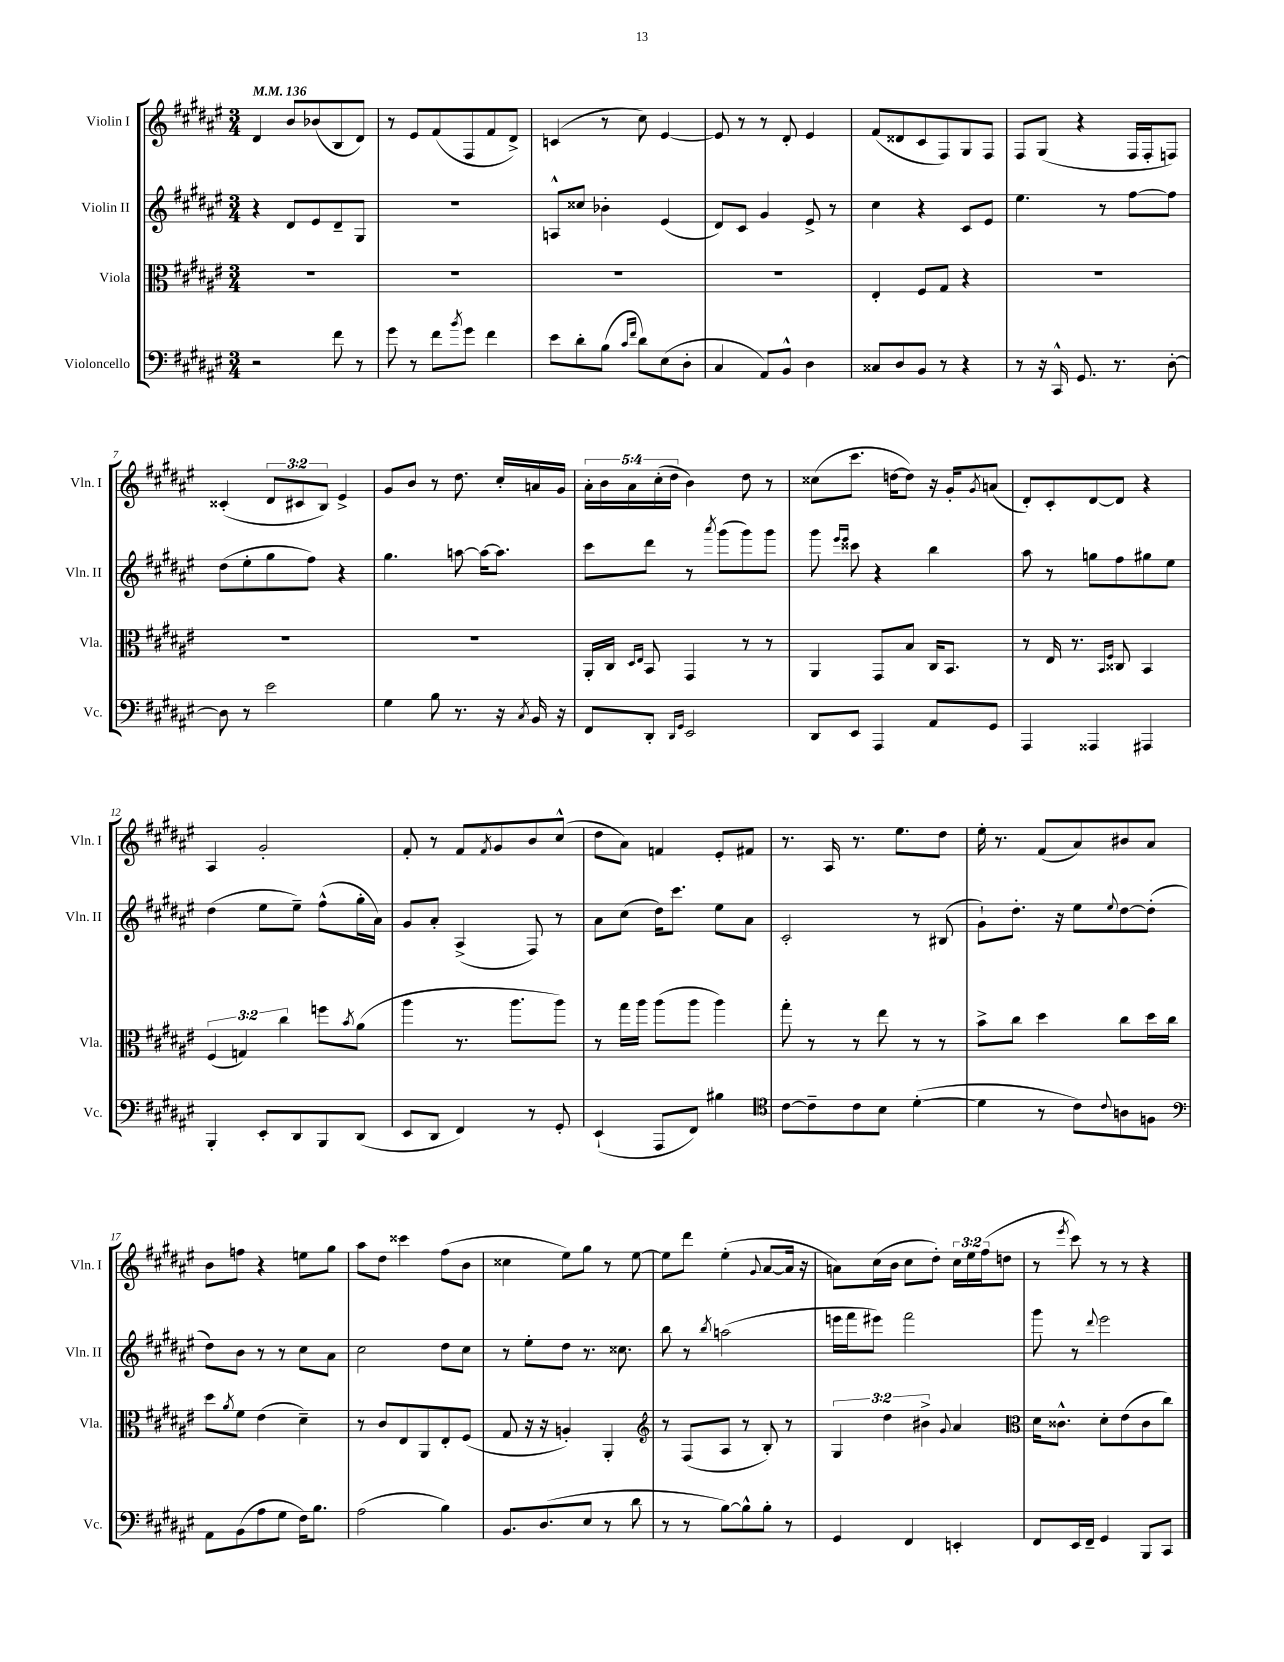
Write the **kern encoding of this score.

**kern	**kern	**kern	**kern
*staff4	*staff3	*staff2	*staff1
*clefF4	*clefC3	*clefG2	*clefG2
*k[f#c#g#d#a#e#]	*k[f#c#g#d#a#e#]	*k[f#c#g#d#a#e#]	*k[f#c#g#d#a#e#]
*M3/4	*M3/4	*M3/4	*M3/4
*MM136	*MM136	*MM136	*MM136
2r	2.r	4r	4d#
.	.	8d#	8b
.	.	8e#	(8b-
8f#	.	8d#~	8B
8r	.	8G#	8d#)
=	=	=	=
8g#	2.r	2.r	8r
8r	.	.	8e#
8f#	.	.	(8f#
8qb	.	.	.
8g#	.	.	8F#
4f#	.	.	8f#
.	.	.	8d#^)
=	=	=	=
8e#	2.r	8A^^	(4c
8d#'	.	8cc##	.
(8B	.	4b-'	8r
16qqc#	.	.	.
16qqf#	.	.	.
8d#)	.	.	8cc#)
(8E#	.	(4e#	[4e#
8D#'	.	.	.
=	=	=	=
4C#	2.r	8d#)	8e#]
.	.	8c#	8r
8AA#)	.	4g#	8r
8BB^^	.	.	8d#'
4D#	.	8e#^	4e#
.	.	8r	.
=	=	=	=
8C##	4E#'	4cc#	(8f#
8D#	.	.	8d##
8BB	8F#	4r	8c#
8r	8G#	.	8F#)
4r	4r	8c#	8G#
.	.	8e#	8F#
=	=	=	=
8r	2.r	4.ee#	8F#
16r	.	.	(8G#
16CC#^^	.	.	.
8.GG#	.	.	4r
.	.	8r	.
8.r	.	.	.
.	.	[8ff#	16F#
.	.	.	16F#'
[8D#'	.	8ff#]	8F)
=	=	=	=
8D#]	2.r	(8dd#	(4c##'
8r	.	8ee#'	.
2e#	.	8gg#	12d#
.	.	.	12c#
.	.	8ff#)	.
.	.	.	12B)
.	.	4r	4e#^
=	=	=	=
4G#	2.r	4.gg#	8g#
.	.	.	8b
8B	.	.	8r
8.r	.	[8aa	8.dd#
.	.	16aa_	.
16r	.	8.aa]	16cc#'
8qC#	.	.	.
16BB	.	.	16a
16r	.	.	16g#
=	=	=	=
8FF#	16AA#'	8ccc#	20a#'
.	.	.	20b
.	16C#	.	.
.	.	.	20a#
.	16qqD#	.	.
.	16qqE#	.	.
8DD#'	8BB	8ddd#	.
.	.	.	(20cc#'
.	.	.	20dd#
16qqDD#	.	.	.
16qqGG#	.	.	.
2EE#	4GG#	8r	4b)
.	.	8qaaa#	.
.	.	(8ggg#	.
.	8r	8ggg#)	8dd#
.	8r	8ggg#	8r
=	=	=	=
8DD#	4AA#	8ggg#	(8cc##
.	.	16qqeee#	.
.	.	16qqeee#	.
8EE#	.	8ccc##	8.ccc#
4AAA#	8GG#	4r	.
.	.	.	[16dd
.	8B	.	8dd])
8AA#	16C#	4bb	16r
.	8.BB	.	16g#'
.	.	.	8qg#
8GG#	.	.	(8a
=	=	=	=
4AAA#	8r	8aa#	8d#')
.	16E#	8r	8c#'
.	8.r	.	.
4AAA##	.	8gg	[8d#
.	16qqBB	.	.
.	16qqF#	.	.
.	8C##	8ff#	8d#]
4AAA#	4BB	8gg#	4r
.	.	8ee#	.
=	=	=	=
4BBB'	(6F#	(4dd#	4A#
.	6G)	.	.
8EE#'	.	8ee#	2g#'
.	6cc#	.	.
8DD#	.	8ee#~)	.
8BBB	8ff	(8ff#^^	.
.	8qb	.	.
(8DD#	(8a#	16gg#'	.
.	.	16a#)	.
=	=	=	=
8EE#	4aa#	8g#	8f#'
8DD#	.	8a#'	8r
4FF#)	8.r	(4A#^	8f#
.	.	.	8qf#
.	.	.	8g#
.	8.aa#	.	.
8r	.	8F#)	8b
8GG#'	8aa#)	8r	(8cc#^^
=	=	=	=
(4EE#`	8r	8a#	8dd#
.	16gg#	(8cc#	8a#)
.	16aa#	.	.
8AAA#	(8aa#	16dd#)	4f
.	.	8.ccc#	.
8FF#)	8aa#	.	.
4B#	4aa#)	8ee#	8e#'
.	.	8a#	8f#
=	=	=	=
*clefC4	*	*	*
[8c#	8gg#'	2c#'	8.r
8c#~]	8r	.	.
.	.	.	16A#
8c#	8r	.	8.r
8B	8ee#	.	.
.	.	.	8.ee#
([4d#'	8r	8r	.
.	8r	(8B#	8dd#
=	=	=	=
4d#]	8b^	8g#`)	16ee#'
.	.	.	8.r
.	8cc#	8.dd#'	.
8r	4dd#	.	(8f#
.	.	16r	.
8c#)	.	8ee#	8a#)
8qqc#	.	8qqee#	.
8A	8cc#	[8dd#	8b#
8F	16dd#	(8dd#']	8a#
.	16cc#	.	.
=	=	=	=
*clefF4	*	*	*
8AA#	8dd#	8dd#)	8b
.	8qa#	.	.
(8BB	8f#	8b	8ff
8A#	(4e#	8r	4r
8G#	.	8r	.
16F#)	4d#~)	8cc#	8ee
8.B	.	.	.
.	.	8a#	8gg#
=	=	=	=
(2A#	8r	2cc#	8aa#
.	8c#	.	8dd#
.	8E#	.	4ccc##
.	8AA#	.	.
4B)	8E#'	8dd#	(8ff#
.	(8F#	8cc#	8b
=	=	=	=
8.BB	8G#	8r	4cc##
.	16r	8ee#'	.
(8.D#	16r	.	.
.	4A')	8dd#	8ee#)
8E#	.	8.r	8gg#
8r	4AA#'	.	8r
.	.	8.cc##	.
8d#	.	.	[8ee#
=	=	=	=
*	*clefG2	*	*
8r	8r	8bb	8ee#]
8r	(8F#	8r	8ddd#
.	.	8qbb	.
[8B)	8A#	(2aa	(4ee#'
8B^^]	8r	.	.
.	.	.	8qqg#
8B'	8B')	.	[8a#
8r	8r	.	16a#]
.	.	.	16r
=	=	=	=
4GG#	6G#	16eee	8a)
.	.	16fff#	.
.	.	8eee#)	(16cc#
.	6dd#	.	.
.	.	.	16b
4FF#	.	2fff#	8cc#
.	6b#^	.	.
.	.	.	8dd#')
.	8qqg#	.	.
4EE'	4a#	.	24cc#
.	.	.	24ee#
.	.	.	(24ff#
.	.	.	8dd
=	=	=	=
*	*clefC3	*	*
8FF#	16d#	8ggg#	8r
.	8.c##^^	.	.
.	.	.	8qeee#
16EE#	.	8r	8ccc#)
16FF#~	.	.	.
.	.	8qqddd#	.
4GG#	8d#'	2eee#	8r
.	(8e#	.	8r
8BBB	8c##	.	4r
8CC#	8cc#)	.	.
==	==	==	==
*-	*-	*-	*-
